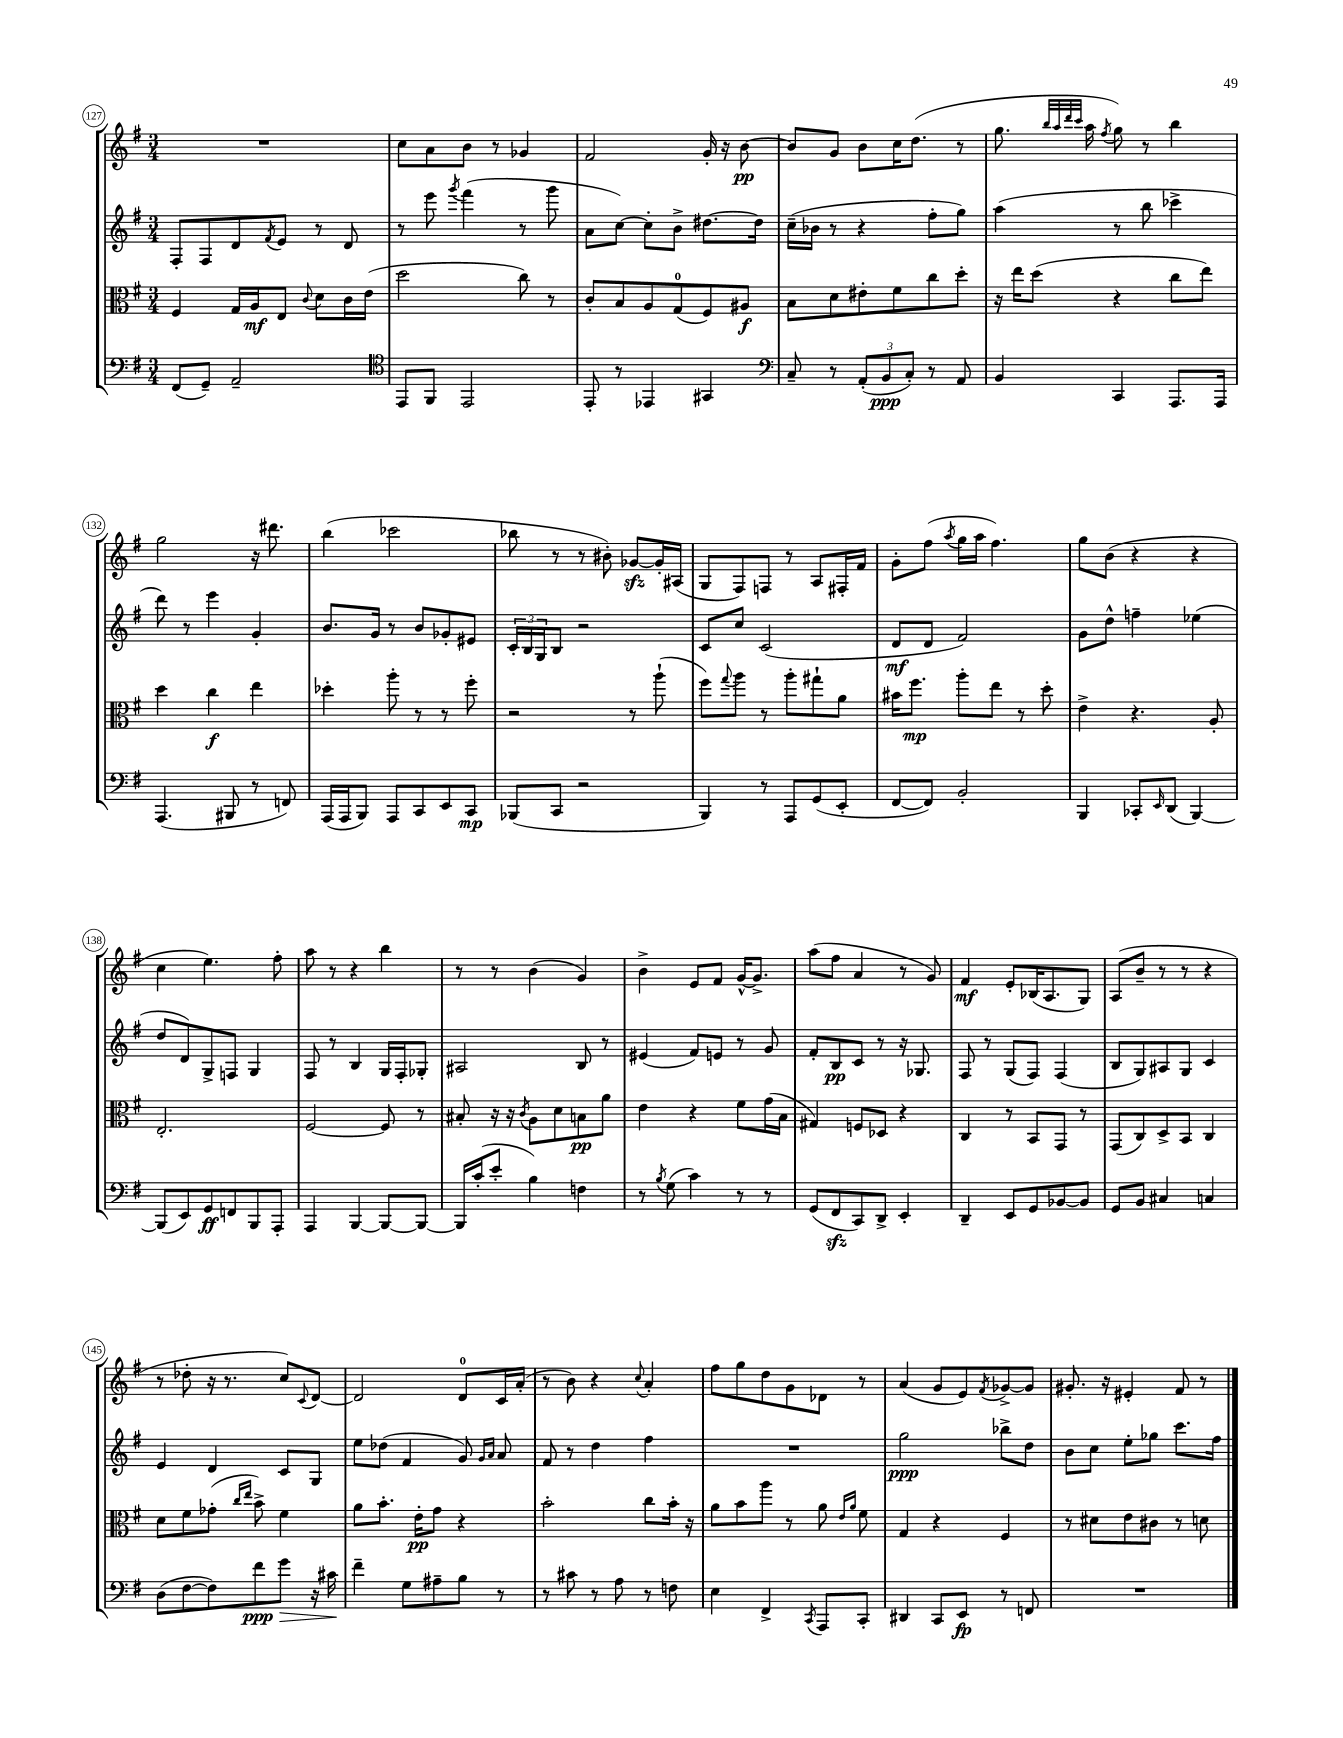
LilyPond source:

<<
\new StaffGroup <<
\new Staff = "s0" {
    \clef treble \key g \major \numericTimeSignature \time 3/4
    R2. |
    c''8 a'8 b'8 r8 ges'4 |
    fis'2 g'16-. r16 b'8~\pp |
    b'8 g'8 b'8 c''16 d''8.( r8 |
    g''8. \grace { b''32 a''32 d'''32 c'''32 } a''16 \acciaccatura { fis''8 } g''8) r8 b''4 |
    g''2 r16 dis'''8. |
    b''4( ces'''2 |
    bes''8 r8 r8 bis'8-.) ges'8~\sfz ges'16-. ais16( |
    g8 fis8) f8 r8 a8 fis16-. fis'16 |
    g'8-. fis''8( \acciaccatura { a''8 } g''16 a''16 fis''4.) |
    g''8 b'8( r4 r4 |
    c''4 e''4.) fis''8-. |
    a''8 r8 r4 b''4 |
    r8 r8 b'4( g'4) |
    b'4-> e'8 fis'8 g'16~-^ g'8.-> |
    a''8( fis''8 a'4 r8 g'8) |
    fis'4\mf e'8-. bes16( a8. g8) |
    a8( b'8-- r8 r8 r4 |
    r8 des''8-. r16 r8. c''8) \appoggiatura { c'8 } d'8~ |
    d'2 d'8-0 c'16 a'16-.( |
    r8 b'8) r4 \appoggiatura { c''8 } a'4-. |
    fis''8 g''8 d''8 g'8 des'8 r8 |
    a'4( g'8 e'8) \acciaccatura { fis'8 } ges'8~-> ges'8 |
    gis'8.-. r16 eis'4-. fis'8 r8 \bar "|." |
}
\new Staff = "s1" {
    \clef treble \key g \major \numericTimeSignature \time 3/4
    fis8-. fis8 d'8 \acciaccatura { fis'8 } e'8 r8 d'8 |
    r8 e'''8 \acciaccatura { g'''8 } fis'''4( r8 g'''8 |
    a'8 c''8~) c''8-. b'8-> dis''8.~ dis''16 |
    c''16--( bes'16 r8 r4 fis''8-. g''8) |
    a''4( r8 b''8 ces'''4-> |
    d'''8) r8 e'''4 g'4-. |
    b'8. g'16 r8 b'8 ges'8-. eis'8 |
    \tuplet 3/2 { c'16-. b16 g16 } b8 r2 |
    c'8 c''8 c'2( |
    d'8\mf d'8 fis'2) |
    g'8 d''8-^ f''4-- ees''4( |
    d''8 d'8) g8-> f8 g4 |
    fis8 r8 b4 g16 fis16-. ges8-. |
    ais2 b8 r8 |
    eis'4( fis'8) e'8 r8 g'8 |
    fis'8-. b8\pp c'8 r8 r16 ges8. |
    fis8 r8 g8( fis8) fis4( |
    b8 g8) ais8 g8 c'4 |
    e'4 d'4 c'8 g8 |
    e''8 des''8( fis'4 g'8) \grace { g'16 a'16 } a'8 |
    fis'8 r8 d''4 fis''4 |
    R2. |
    g''2\ppp bes''8-> d''8 |
    b'8 c''8 e''8-. ges''8 c'''8. fis''16 \bar "|." |
}
\new Staff = "s2" {
    \clef alto \key g \major \numericTimeSignature \time 3/4
    fis4 g16 a16\mf e8 \appoggiatura { c'8 } d'8 c'16 e'16( |
    d''2 c''8) r8 |
    c'8-. b8 a8 g8-0( fis8) ais8\f |
    b8 d'8 eis'8-. fis'8 c''8 d''8-. |
    r16 e''16 d''8( r4 c''8 e''8) |
    d''4 c''4\f e''4 |
    des''4-. a''8-. r8 r8 fis''8-. |
    r2 r8 a''8-!( |
    fis''8) \appoggiatura { g''8 } a''8 r8 a''8-. gis''8-! a'8 |
    bis'16 fis''8.\mp a''8-. e''8 r8 d''8-. |
    e'4-> r4. a8-. |
    e2.-. |
    fis2~ fis8 r8 |
    bis8-. r16 r16 \acciaccatura { c'8 } a8 d'8 b8\pp a'8 |
    e'4 r4 fis'8 g'16( b16 |
    gis4) f8 des8 r4 |
    c4 r8 b,8 g,8 r8 |
    g,8( c8) d8-> b,8 c4 |
    d'8 fis'8 ges'8-.( \grace { c''16 e''16 } b'8->) fis'4 |
    a'8 b'8.-. e'16-.\pp g'8 r4 |
    b'2-. c''8 b'16-. r16 |
    a'8 b'8 a''8 r8 a'8 \grace { e'16 a'16 } fis'8 |
    g4 r4 fis4 |
    r8 dis'8 e'8 cis'8 r8 d'8 \bar "|." |
}
\new Staff = "s3" {
    \clef bass \key g \major \numericTimeSignature \time 3/4
    fis,8( g,8--) a,2-- |
    \clef tenor e,8 fis,8 e,2 |
    e,8-. r8 ees,4 gis,4 |
    \clef bass c8-- r8 \tuplet 3/2 { a,8-.( b,8\ppp c8-.) } r8 a,8 |
    b,4 c,4 a,,8. a,,16 |
    a,,4.( bis,,8 r8 f,8) |
    a,,16( a,,16 b,,8) a,,8 c,8 e,8 c,8\mp |
    bes,,8( c,8 r2 |
    b,,4) r8 a,,8 g,8( e,8-. |
    fis,8~ fis,8) b,2-. |
    b,,4 ces,8-. \grace { e,16 } d,8( b,,4~) |
    b,,8( e,8) g,8\ff f,8 b,,8 a,,8-. |
    a,,4 b,,4~ b,,8~ b,,8~ |
    b,,16 c'16-.( e'8-. b4) f4 |
    r8 \acciaccatura { b8 } g8( c'4) r8 r8 |
    g,8( fis,8\sfz c,8) d,8-> e,4-. |
    d,4-- e,8 g,8 bes,8~ bes,8 |
    g,8 b,8 cis4 c4 |
    d8( fis8~ fis8) fis'8\ppp\> g'8 r16 cis'16\! |
    fis'4-- g8 ais8-- b8 r8 |
    r8 cis'8 r8 a8 r8 f8 |
    e4 fis,4-> \acciaccatura { c,8 } a,,8 c,8-. |
    dis,4 c,8 e,8\fp r8 f,8 |
    R2. \bar "|." |
}
>>
>>
\layout { \context { \Score currentBarNumber = #127 \override BarNumber.stencil = #(make-stencil-circler 0.1 0.3 ly:text-interface::print) } }
